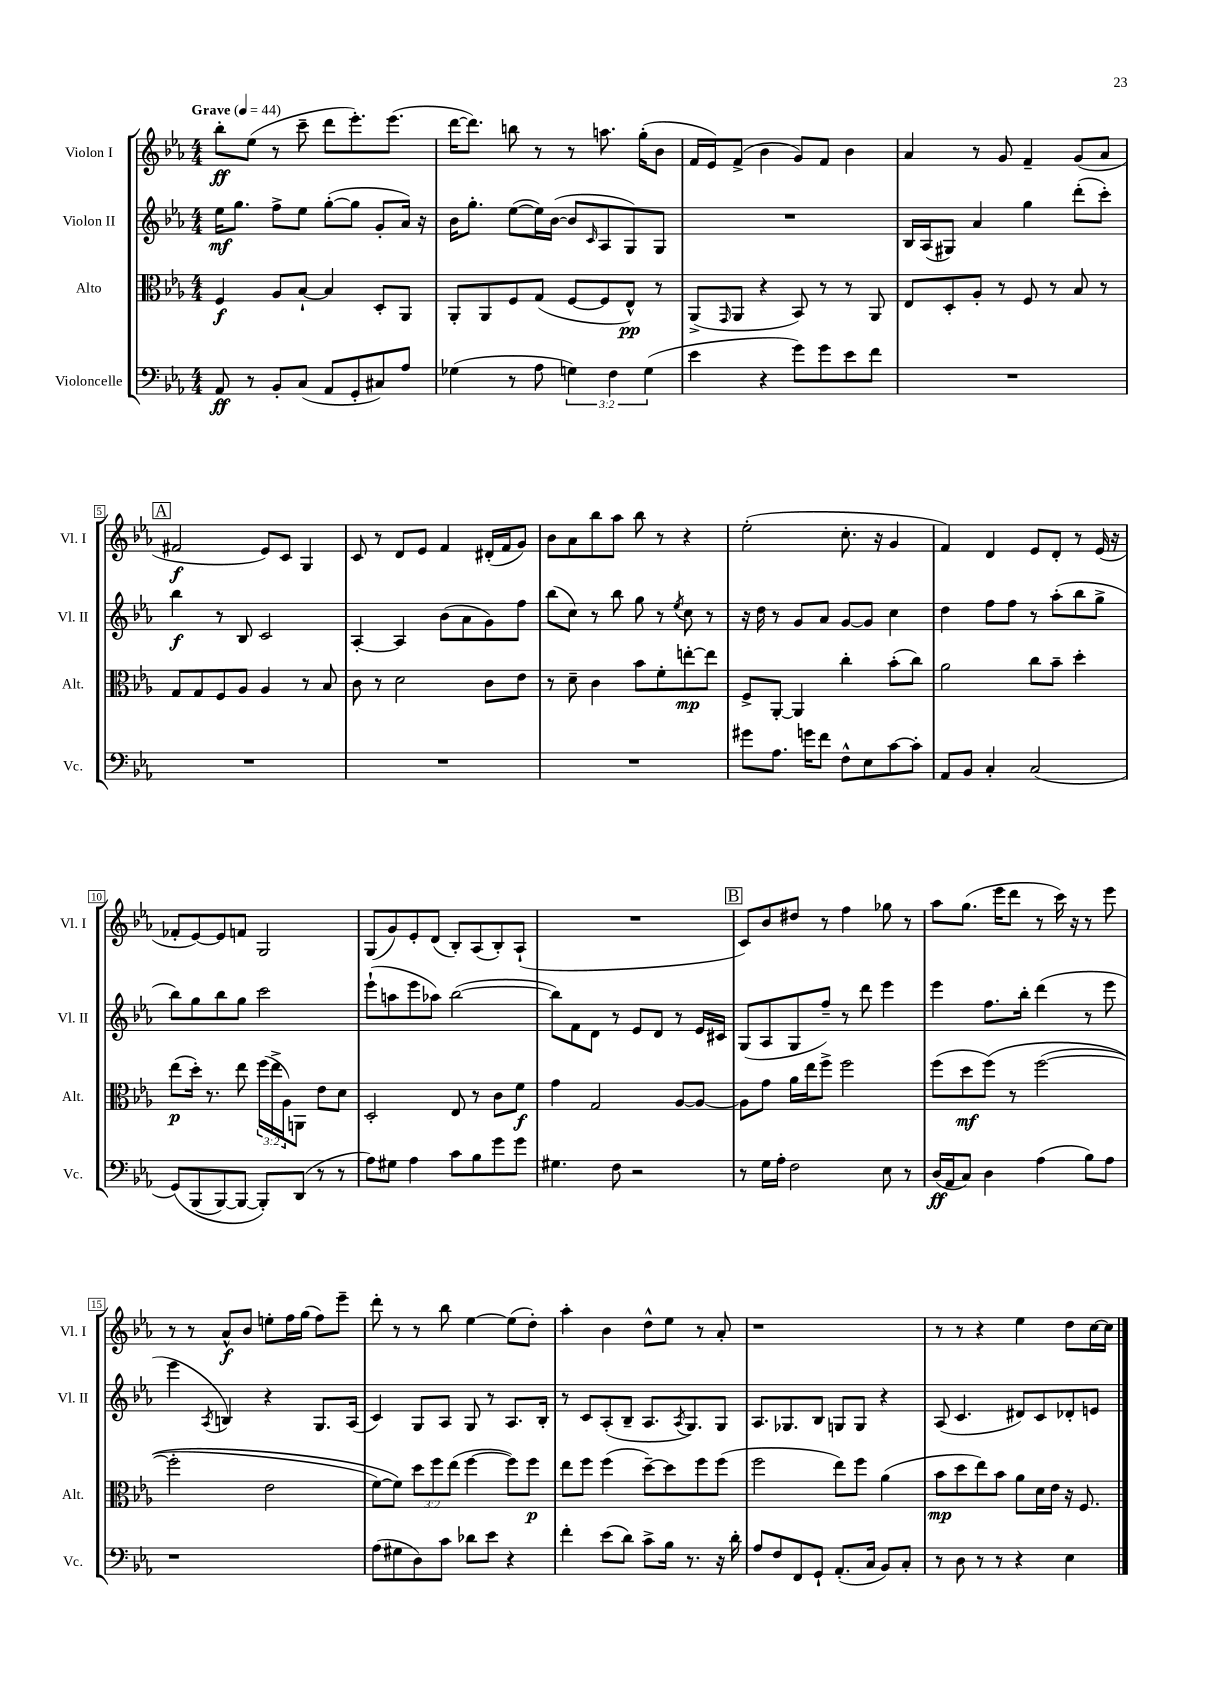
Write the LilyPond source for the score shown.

<<
\new StaffGroup <<
\new Staff = "s0" \with { instrumentName = "Violon I" shortInstrumentName = "Vl. I" } {
    \clef treble \key ees \major \numericTimeSignature \time 4/4 \tempo "Grave" 4 = 44
    bes''8-.\ff ees''8( r8 c'''8-- d'''8 ees'''8.-.) ees'''8.( |
    d'''16~ d'''8.) b''8 r8 r8 a''8. g''16-.( bes'8 |
    f'16 ees'16) f'8->( bes'4 g'8) f'8 bes'4 |
    aes'4 r8 g'8 f'4-- g'8( aes'8 |
    \mark \markup { \box "A" } fis'2\f ees'8) c'8 g4 |
    c'8 r8 d'8 ees'8 f'4 dis'16-.( f'16 g'8) |
    bes'8 aes'8 bes''8 aes''8 bes''8 r8 r4 |
    ees''2-.( c''8.-. r16 g'4 |
    f'4) d'4 ees'8 d'8-. r8 ees'16( r16 |
    fes'8-. ees'8~) ees'8 f'8 g2 |
    g8( g'8) ees'8-. d'8( bes8-.) aes8( bes8-.) aes8-!( |
    R1 |
    \mark \markup { \box "B" } c'8) bes'8 dis''8 r8 f''4 ges''8 r8 |
    aes''8 g''8.( ees'''16 d'''8 r8 c'''16) r16 r8 ees'''8 |
    r8 r8 aes'8-^\f bes'8 e''8-. f''16 g''16( f''8) ees'''8-- |
    d'''8-. r8 r8 bes''8 ees''4~ ees''8( d''8-.) |
    aes''4-. bes'4 d''8-^ ees''8 r8 aes'8-. |
    r1 |
    r8 r8 r4 ees''4 d''8 c''16~ c''16 \bar "|." |
}
\new Staff = "s1" \with { instrumentName = "Violon II" shortInstrumentName = "Vl. II" } {
    \clef treble \key ees \major \numericTimeSignature \time 4/4
    ees''16\mf g''8. f''8-> ees''8 g''8~-.( g''8 g'8-. aes'16) r16 |
    bes'16 g''8.-. ees''8~( ees''16) bes'16~( bes'8 \grace { c'16 } aes8 g8) g8 |
    R1 |
    bes16 aes16( gis8) aes'4 g''4 d'''8-.( c'''8-.) |
    \mark \markup { \box "A" } bes''4\f r8 bes8 c'2 |
    aes4~-. aes4 bes'8( aes'8 g'8) f''8 |
    bes''8( c''8) r8 bes''8 g''8 r8 \acciaccatura { ees''8 } c''8 r8 |
    r16 d''16 r8 g'8 aes'8 g'8~ g'8 c''4 |
    d''4 f''8 f''8 r8 aes''8-.( bes''8 g''8-> |
    bes''8) g''8 bes''8 g''8 c'''2 |
    ees'''8-!( a''8 ees'''8 aes''8) bes''2~( |
    bes''8) f'8 d'8 r8 ees'8 d'8 r8 ees'16 cis'16 |
    \mark \markup { \box "B" } g8( aes8 g8 f''8--) r8 d'''8 ees'''4 |
    ees'''4 f''8. bes''16-. d'''4( r8 ees'''8 |
    ees'''4 \acciaccatura { aes8 } b4) r4 g8. aes16( |
    c'4) g8 aes8 g8 r8 aes8. bes16-. |
    r8 c'8 aes8-.( bes8-- aes8. \acciaccatura { aes8 } g8.) g8 |
    aes8. ges8. bes8 g8 g8 r4 |
    aes8( c'4. dis'8) c'8 des'8-. e'8 \bar "|." |
}
\new Staff = "s2" \with { instrumentName = "Alto" shortInstrumentName = "Alt." } {
    \clef alto \key ees \major \numericTimeSignature \time 4/4 \override Staff.TupletNumber.text = #tuplet-number::calc-fraction-text
    f4\f aes8 bes8~-! bes4 d8-. aes,8 |
    aes,8-. aes,8 f8 g8( f8~ f8 ees8-^\pp) r8 |
    aes,8->( \grace { g,16 } aes,8 r4 bes,8) r8 r8 aes,8 |
    ees8 d8-. aes8-. r8 f8 r8 bes8 r8 |
    \mark \markup { \box "A" } g8 g8 f8 aes8 aes4 r8 bes8 |
    c'8 r8 d'2 c'8 ees'8 |
    r8 d'8-- c'4 bes'8 f'8-. e''8~-.\mp e''8 |
    f8-> aes,8~-. aes,4 c''4-. bes'8-.( c''8) |
    aes'2 c''8 bes'8-- d''4-. |
    ees''8\p( d''16-.) r8. ees''8 \tuplet 3/2 { f''16( ees''16-> aes16) } a,8 ees'8 d'8 |
    d2-. ees8 r8 c'8 f'8\f |
    g'4 g2 aes8~ aes8~ |
    \mark \markup { \box "B" } aes8 g'8 aes'16 ees''16 f''8-> f''2 |
    f''8( d''8\mf f''8)\( r8 f''2~( |
    f''2-. ees'2 |
    f'8~) f'8\) \tuplet 3/2 { d''8 f''8 ees''8( } f''4~ f''8) f''8\p |
    ees''8 f''8 f''4( d''8~--) d''8 f''8 f''8( |
    f''2 ees''8) f''8 aes'4( |
    bes'8\mp d''8 ees''8) bes'8 aes'8 d'16 ees'16 r16 f8. \bar "|." |
}
\new Staff = "s3" \with { instrumentName = "Violoncelle" shortInstrumentName = "Vc." } {
    \clef bass \key ees \major \numericTimeSignature \time 4/4 \override Staff.TupletNumber.text = #tuplet-number::calc-fraction-text
    aes,8\ff r8 bes,8-. c8( aes,8 g,8-. cis8) aes8 |
    ges4( r8 aes8 \tuplet 3/2 { g4) f4 g4( } |
    ees'4 r4 g'8) g'8 ees'8 f'8 |
    R1 |
    \mark \markup { \box "A" } R1 |
    R1 |
    R1 |
    gis'8 aes8. g'16 f'8 f8-^ ees8 c'8~ c'8-. |
    aes,8 bes,8 c4-. c2( |
    g,8)\( bes,,8( bes,,8~) bes,,8~ bes,,8-.\) d,8( r8 r8 |
    aes8) gis8 aes4 c'8 bes8 g'8 g'8 |
    gis4. f8 r2 |
    \mark \markup { \box "B" } r8 g16 aes16-. f2 ees8 r8 |
    d16\ff( aes,16 c8) d4 aes4( bes8) aes8 |
    r1 |
    aes8( gis8 d8) c'8 des'8 ees'8 r4 |
    f'4-. ees'8( d'8) c'8-> bes16 r8. r16 d'16-. |
    aes8 f8 f,8 g,8-! aes,8.-.( c16 bes,8) c8-. |
    r8 d8 r8 r8 r4 ees4 \bar "|." |
}
>>
>>
\layout { \context { \Score \override BarNumber.stencil = #(make-stencil-boxer 0.1 0.3 ly:text-interface::print) } }
